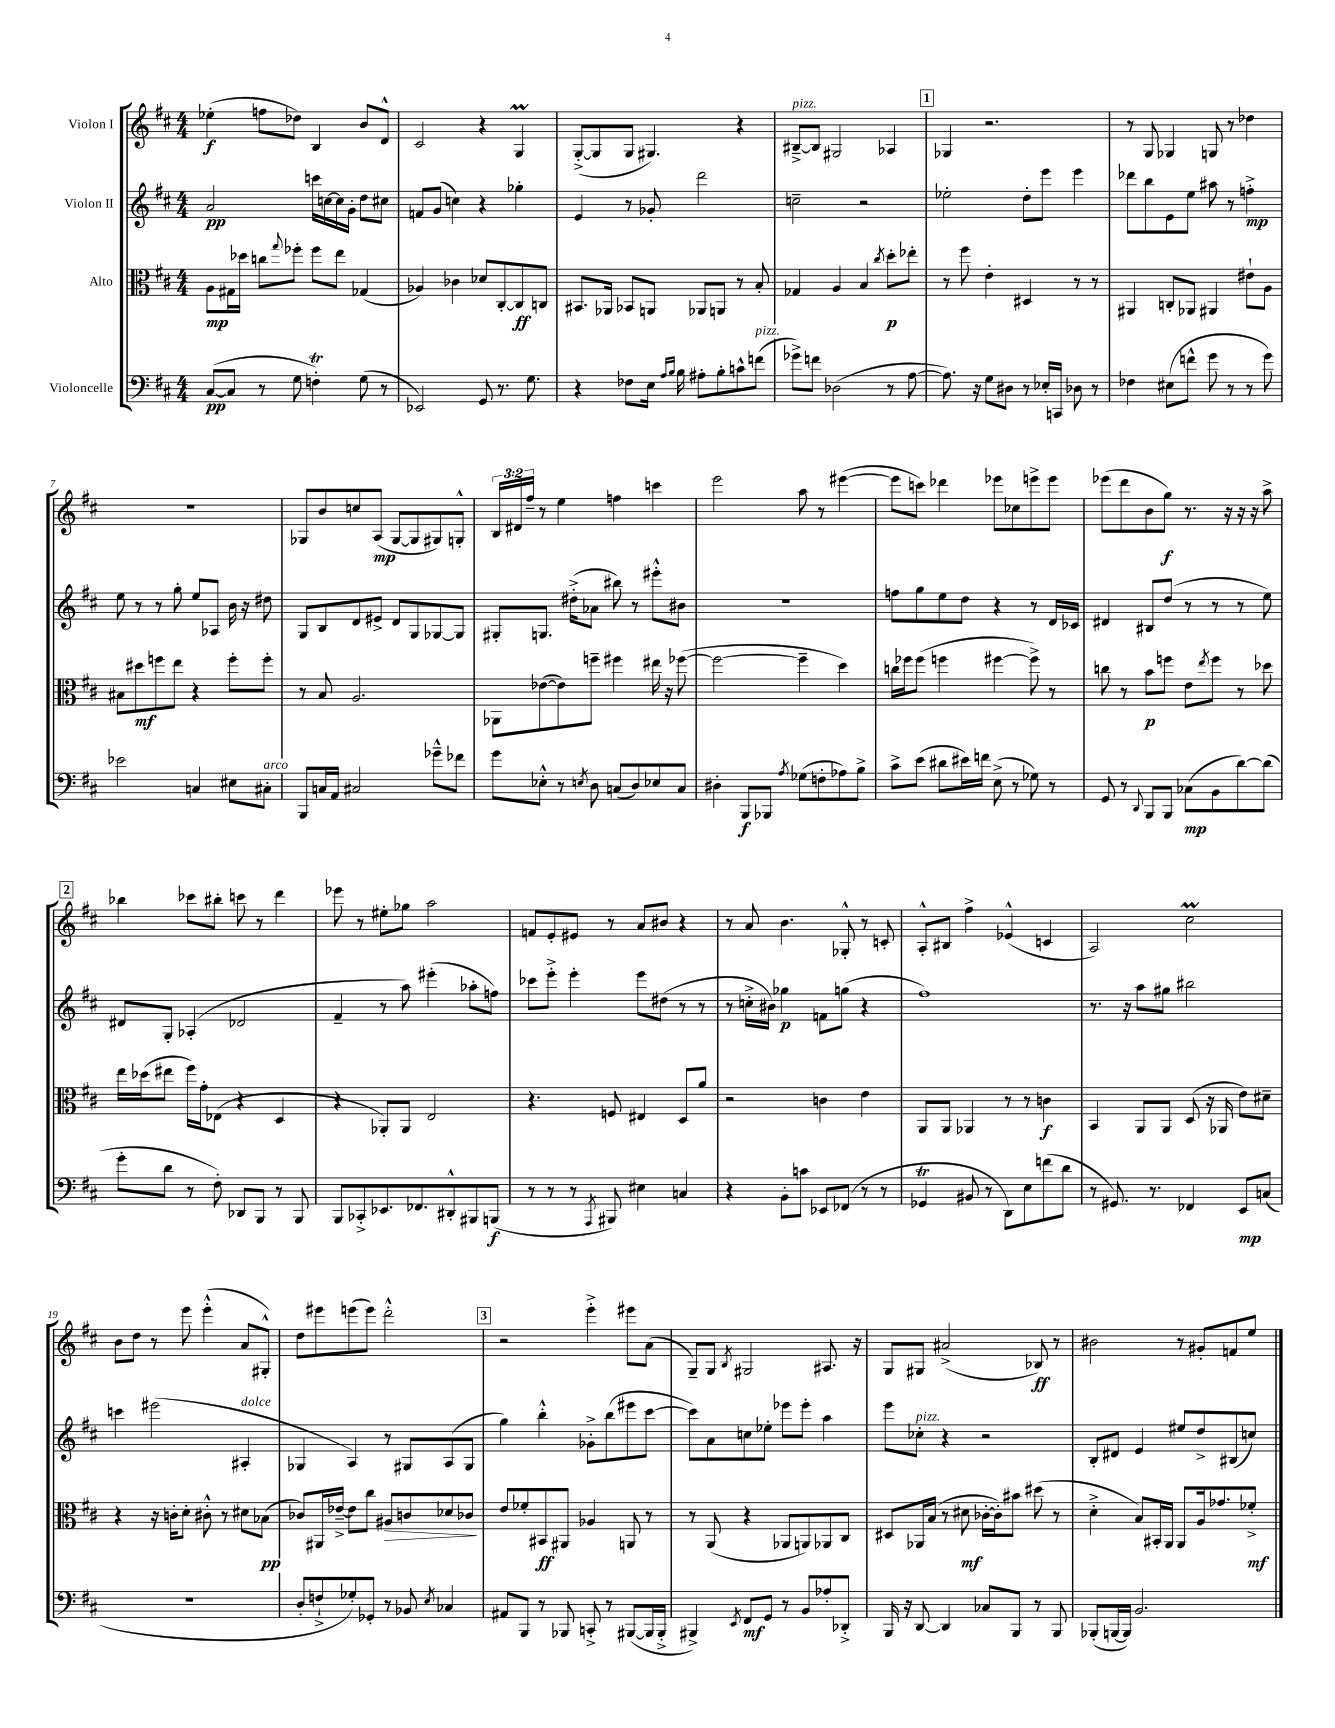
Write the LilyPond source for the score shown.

<<
\new StaffGroup <<
\new Staff = "s0" \with { instrumentName = "Violon I" } {
    \clef treble \key d \major \numericTimeSignature \time 4/4 \override Staff.TupletNumber.text = #tuplet-number::calc-fraction-text
    ees''4-.\f( f''8 des''8) b4 b'8 d'8-^ |
    cis'2 r4 g4\prall |
    g8~-.->( g8 g8 gis4.) r4 |
    bis8~--->^\markup { \italic "pizz." } bis8 gis2 aes4 |
    \mark \markup { \box "1" } ges4 r2. |
    r8 g8 ges4 g8 r8 des''4 |
    r1 |
    ges8 b'8 c''8 a8\mp( ges8~ ges8 gis8) g8-.-^ |
    \tuplet 3/2 { b16 dis'16 fis''16-- } r8 e''4 f''4 c'''4 |
    e'''2 a''8 r8 eis'''4~( |
    eis'''8 c'''8) des'''4 ees'''8 ces''8 e'''8-> e'''8 |
    ees'''8( d'''8 b'8 g''8\f) r8. r16 r16 r16 a''8-> |
    \mark \markup { \box "2" } bes''4 ces'''8 bis''8-. c'''8 r8 d'''4 |
    ees'''8 r8 eis''8-. ges''8 a''2 |
    f'8 e'8-. eis'8 r8 a'8 bis'8 r4 |
    r8 a'8 b'4. ges8-.-^ r8 c'8-. |
    a8-.-^ bis8 fis''4-> ees'4-^( c'4 |
    a2) cis''2\prall |
    b'8 d''8 r8 e'''8 e'''4-.-^( a'8 gis8-.-^) |
    d''8 eis'''8 e'''8( e'''8) d'''2-.-^ |
    \mark \markup { \box "3" } r2 e'''4-.-> eis'''8 a'8( |
    g8--) g8 \acciaccatura { b8 } gis2 ais8. r16 |
    g8 gis8 ais'2->( bes8\ff) r8 |
    bis'2 r8 gis'8-. f'8 e''8 \bar "|." |
}
\new Staff = "s1" \with { instrumentName = "Violon II" } {
    \clef treble \key d \major \numericTimeSignature \time 4/4
    a'2\pp c'''16 c''16~ c''16 g'16-. d''8 cis''8 |
    f'8 g'8( c''4) r4 ges''4-. |
    e'4 r8 ges'8-. d'''2 |
    c''2-- r2 |
    \mark \markup { \box "1" } ees''2-. d''8-. e'''8 e'''4 |
    des'''8 b''8 e'8 e''8 ais''8 r8 f''4-.->\mp |
    e''8 r8 r8 g''8-. e''8 aes8 b'16 r16 dis''8 |
    g8 b8 d'8 eis'8-> d'8 g8 ges8~ ges8 |
    gis8-. g8. dis''16-.->( aes'8 bis''8) r8 eis'''8-.-^ bis'8 |
    R1 |
    f''8 g''8 e''8 d''8 r4 r8 d'16 ces'16 |
    dis'4 bis8 d''8( r8 r8 r8 e''8) |
    \mark \markup { \box "2" } dis'8 g8-. aes4-.( des'2 |
    fis'4-- r8 a''8) eis'''4-.( aes''8-. f''8) |
    ces'''8 e'''8-.-> e'''4-. e'''8 dis''8( r8 r8 |
    r8 c''16-.-> bis'16) ges''4\p f'8 g''8( r4 |
    fis''1) |
    r8. r16 a''8 gis''8 bis''2 |
    c'''4 eis'''2( ais4-.^\markup { \italic "dolce" } |
    ges4 a4) r8 gis8 a8( gis8 |
    \mark \markup { \box "3" } g''4) b''4-.-^ ges'8-.-> b''8( eis'''8 cis'''8~ |
    cis'''8) a'8 c''8 ees''8-. ees'''8 ees'''8-. a''4 |
    e'''8 ces''8-.^\markup { \italic "pizz." } r4 r2 |
    b8-. dis'8 e'4 eis''8 d''8-> bis8( c''8) \bar "|." |
}
\new Staff = "s2" \with { instrumentName = "Alto" } {
    \clef alto \key d \major \numericTimeSignature \time 4/4
    a8\mp gis16 des''16 c''8 \appoggiatura { g''8 } fes''8-. fes''8 e''8 ges4( |
    aes4) ces'4 des'8 cis8~-. cis8\ff c8 |
    bis,8. aes,16 bes,8 a,8 aes,8 a,8 r8 b8-. |
    ges4 a4 b4 \acciaccatura { cis''8 } d''8-.\p ees''8-. |
    \mark \markup { \box "1" } r8 fis''8 e'4-. dis4 r8 r8 |
    ais,4 c8-. aes,8 ais,4 eis'8-! a8 |
    bis8 dis''8\mf f''8 e''8 r4 f''8-. f''8-. |
    r8 b8 a2. |
    aes,8 ees'8~( ees'8) f''8-- fis''4 eis''16 r16 fes''8~( |
    fes''2~ fes''4-- d''4) |
    c''16 fes''16 fes''8( f''4 fis''4~ fis''8->) r8 |
    c''8 r8 b'8\p f''8 e'8 \acciaccatura { e''8 } f''8 r8 des''8 |
    \mark \markup { \box "2" } e''16 des''16( eis''8 fis''16) g'16-. ees8( r4 d4 |
    r4 aes,8-.) aes,8 e2 |
    r4. f8 eis4 d8 a'8 |
    r2 c'4 e'4 |
    a,8 a,8 aes,4 r8 r8 c'4\f |
    b,4 a,8 a,8 d8( r16 aes,16 e'8) dis'8-- |
    r4 r16 c'16-. d'8-. cis'8-.-^ r8 dis'8 bes8\pp( |
    ces'8) ais,16 ees'16~---> ees'8 cis''8 ais8\> c'8 des'8 ces'8\! |
    \mark \markup { \box "3" } e'8 fes'8-. bis,8\ff ais,8 aes4 a,8 r8 |
    r8 a,8( r4 aes,8 a,8) aes,8 cis8 |
    dis8 aes,16 b16( r8 dis'8\mf ces'16~-. ces'16-.) bis'8 dis''8( r8 |
    d'4-.-> b8) bis,16-. a,16 a,8 a16 ges'8. fes'8-.->\mf \bar "|." |
}
\new Staff = "s3" \with { instrumentName = "Violoncelle" } {
    \clef bass \key d \major \numericTimeSignature \time 4/4
    cis8~\pp( cis8 r8 g8 f4-.\trill) g8( r8 |
    ees,2) g,8 r8. g8. |
    r4 fes8 e16 \grace { a16 b16 } b16 ais8-. b8-. c'8-^ f'8^\markup { \italic "pizz." }( |
    ges'8->) f'8 des2( r8 a8~ |
    \mark \markup { \box "1" } a8.) r16 g8 dis8 r8 ees16-. c,16 des8 r8 |
    fes4 eis8( f'8-^ g'8 r8 r8 g'8) |
    ees'2 c4 eis8 cis8-.^\markup { \italic "arco" } |
    b,,8 c16 a,16 cis2 ges'8---^ fes'8 |
    g'8 ees8-.-^ r8 \acciaccatura { e8 } d8 c8( d8) ees8 c8 |
    dis4-. b,,8\f bes,,8 \acciaccatura { a8 } ges8( f8-. aes8) b8-> |
    cis'8-> e'8( dis'8 eis'16) f'16 e8->( r8 ges8) r8 |
    g,8 r8 \appoggiatura { d,8 } b,,8 b,,8 ces8\mp( b,8 d'8~) d'8( |
    \mark \markup { \box "2" } g'8-. d'8 r8 fis8-.) des,8 b,,8 r8 b,,8 |
    b,,8 ces,8-.-> ees,8. fes,8. dis,8-.-^ bis,,8 b,,8\f( |
    r8 r8 r8 \acciaccatura { a,,8 } bis,,8) eis4 c4 |
    r4 b,8-. c'8 ees,8 fes,8( r8 r8 |
    ges,4\trill bis,8 r8 d,8) e8 f'8( d'8 |
    r8 gis,8.) r8. fes,4 e,8\mp c8( |
    R1 |
    d8-. f8-!-> ges8-.) ges,8-. r8 bes,8 \acciaccatura { e8 } ces4 |
    \mark \markup { \box "3" } ais,8 b,,8 r8 bes,,8 c,8-.-> r8 bis,,8~( bis,,16 bis,,16-.-> |
    bis,,4->) \acciaccatura { e,8 } fis,8\mf g,8 r8 b,8 aes8-. des,8-.-> |
    b,,16 r16 d,8~ d,4 ces8 b,,8 r8 b,,8 |
    bes,,8-.( b,,16~ b,,16) b,2. \bar "|." |
}
>>
>>
